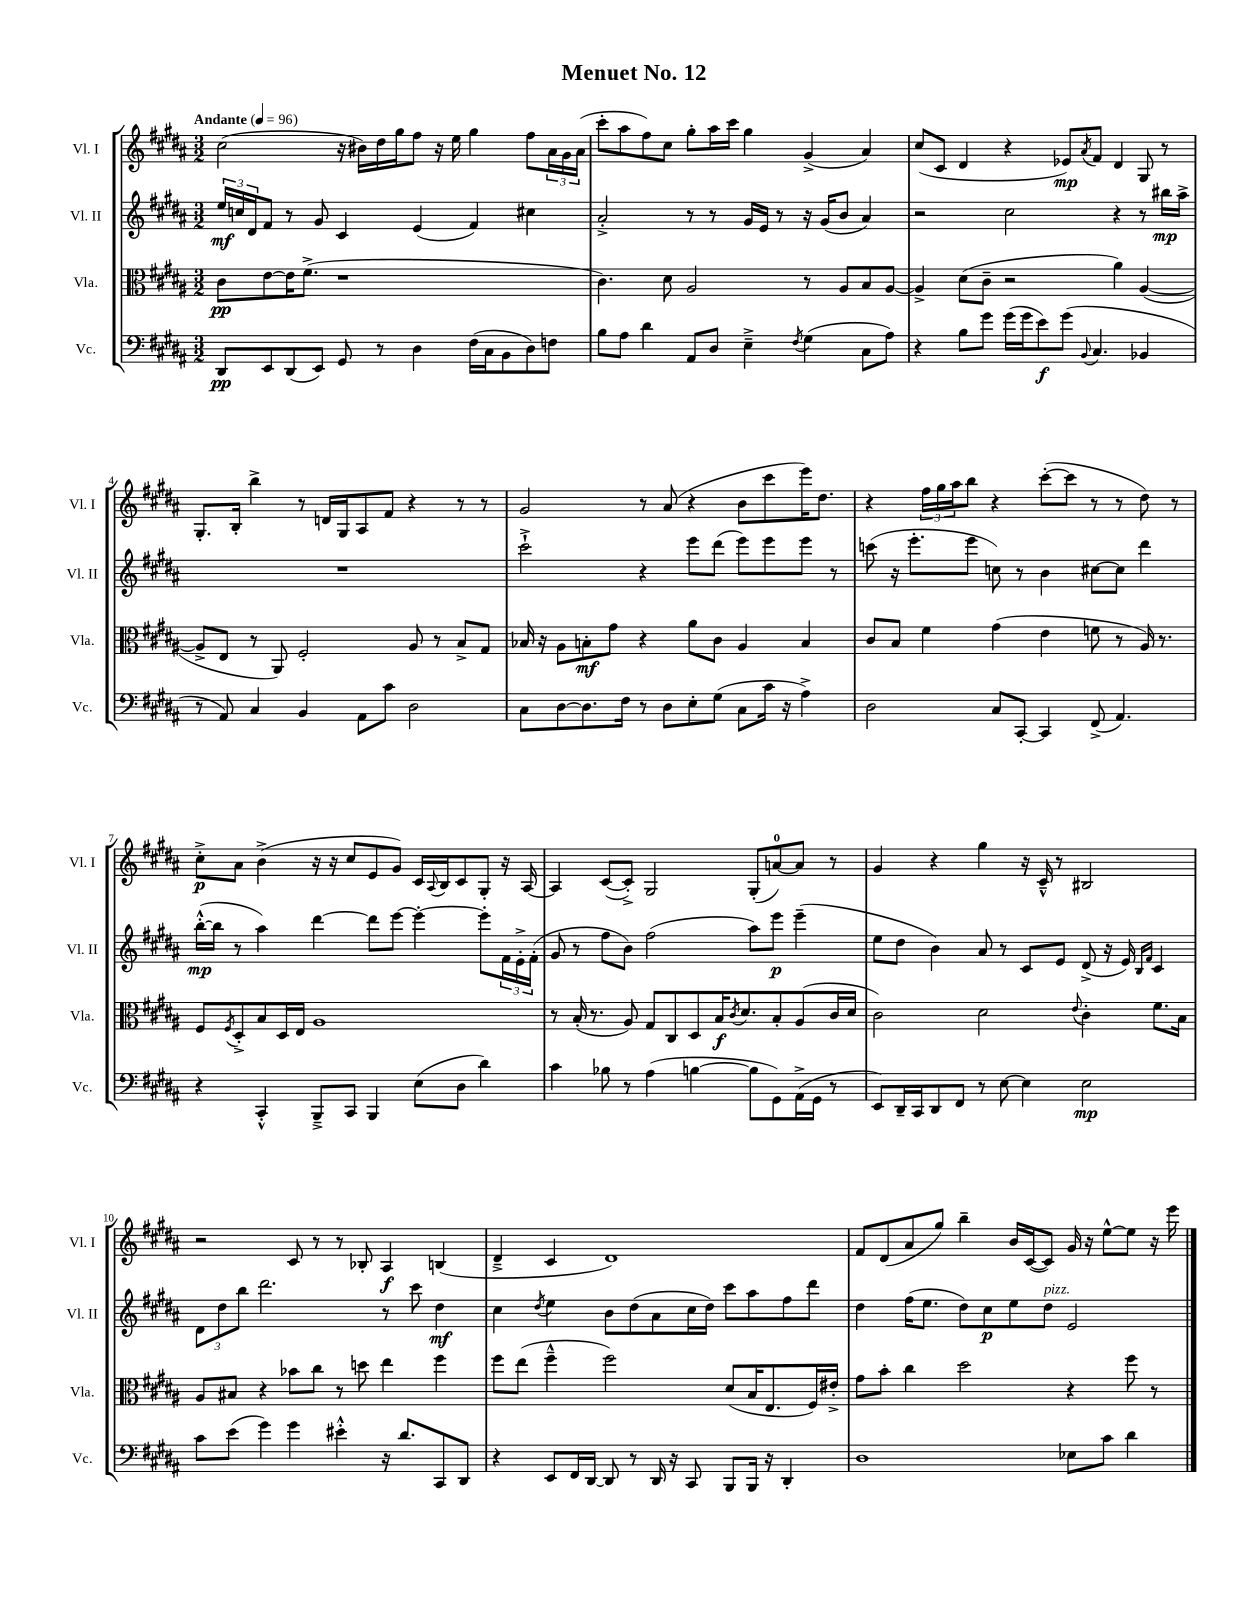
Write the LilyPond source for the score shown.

\header { title = "Menuet No. 12" }
<<
\new StaffGroup <<
\new Staff = "s0" \with { instrumentName = "Vl. I" shortInstrumentName = "Vl. I" } {
    \clef treble \key b \major \numericTimeSignature \time 3/2 \tempo "Andante" 4 = 96
    cis''2( r16 bis'16) dis''16 gis''16 fis''8 r16 e''16 gis''4 fis''8 \tuplet 3/2 { ais'16 gis'16 ais'16( } |
    cis'''8-. ais''8 fis''8) cis''8 gis''8-. ais''16 cis'''16 gis''4 gis'4->( ais'4) |
    cis''8( cis'8 dis'4 r4 ees'8\mp) \acciaccatura { ais'8 } fis'8 dis'4 gis8 r8 |
    gis8.-. b16-. b''4-> r8 d'16 gis16 ais8 fis'8 r4 r8 r8 |
    gis'2 r8 ais'8( r4 b'8 cis'''8 e'''16) dis''8. |
    r4 \tuplet 3/2 { fis''16 gis''16 ais''16 } b''8 r4 cis'''8~-.( cis'''8 r8 r8 dis''8) r8 |
    cis''8-.->\p ais'8 b'4->( r16 r16 cis''8 e'8 gis'8) cis'16 \appoggiatura { ais8 } b16 cis'8 gis8-. r16 ais16~ |
    ais4 cis'8~( cis'8-.->) gis2 gis8-.( a'8-0~) a'8 r8 |
    gis'4 r4 gis''4 r16 cis'16---^ r8 bis2 |
    r2 cis'8 r8 r8 bes8-. ais4\f b4( |
    dis'4---> cis'4 dis'1) |
    fis'8 dis'8( ais'8 gis''8) b''4-- b'16 cis'16~( cis'8) gis'16 r16 e''8~-^ e''8 r16 e'''16 \bar "|." |
}
\new Staff = "s1" \with { instrumentName = "Vl. II" shortInstrumentName = "Vl. II" } {
    \clef treble \key b \major \numericTimeSignature \time 3/2
    \tuplet 3/2 { e''16\mf c''16 dis'16 } fis'8 r8 gis'8 cis'4 e'4( fis'4) cis''4 |
    ais'2-.-> r8 r8 gis'16 e'16 r8 r16 gis'16( b'8 ais'4) |
    r2 cis''2 r4 r8 bis''16\mp ais''16-> |
    R1. |
    cis'''2-!-> r4 e'''8 dis'''8( e'''8) e'''8 e'''8 r8 |
    c'''8( r16 e'''8.-. e'''8 c''8) r8 b'4 cis''8~ cis''8 dis'''4 |
    b''16~-.-^\mp( b''16 r8 ais''4) dis'''4~ dis'''8 e'''8~ e'''4~-. e'''8-. \tuplet 3/2 { fis'16 e'16-.-> fis'16-.( } |
    gis'8 r8 fis''8 b'8) fis''2( ais''8) e'''8\p e'''4--( |
    e''8 dis''8 b'4) ais'8 r8 cis'8 e'8 dis'8->( r16 e'16) \grace { b16 fis'16 } cis'4 |
    \tuplet 3/2 { dis'8 dis''8 b''8 } dis'''2. r8 cis'''8 dis''4\mf |
    cis''4 \acciaccatura { dis''8 } e''4 b'8 dis''8( ais'8 cis''16 dis''16) cis'''8 ais''8 fis''8 dis'''8 |
    dis''4 fis''16( e''8. dis''8) cis''8\p e''8 dis''8^\markup { \italic "pizz." } e'2 \bar "|." |
}
\new Staff = "s2" \with { instrumentName = "Vla." shortInstrumentName = "Vla." } {
    \clef alto \key b \major \numericTimeSignature \time 3/2
    cis'8\pp e'8~ e'16 fis'8.->( r1 |
    cis'4.) dis'8 ais2 r8 ais8 b8 ais8~ |
    ais4-> dis'8( cis'8-- r2 ais'4) ais4~( |
    ais8-> e8 r8 ais,8) fis2-. ais8 r8 b8-> gis8 |
    bes16 r16 ais8 b8-.\mf gis'8 r4 ais'8 cis'8 ais4 b4 |
    cis'8 b8 fis'4 gis'4( e'4 f'8 r8 ais16) r8. |
    fis8 \acciaccatura { fis8 } dis8-.-> b8 dis16 e16 ais1 |
    r8 b16-.( r8. ais8) gis8 cis8 dis8 b16\f \acciaccatura { cis'8 } dis'8. b8-. ais8( cis'16 dis'16 |
    cis'2) dis'2 \appoggiatura { e'8 } cis'4-. fis'8. b16 |
    ais8 bis8 r4 bes'8 cis''8 r8 d''8 e''4 fis''4 |
    fis''8 e''8( fis''4---^ fis''2) dis'8( b16 e8. fis16) eis'16-.-> |
    gis'8 b'8-. cis''4 dis''2 r4 fis''8 r8 \bar "|." |
}
\new Staff = "s3" \with { instrumentName = "Vc." shortInstrumentName = "Vc." } {
    \clef bass \key b \major \numericTimeSignature \time 3/2
    dis,8\pp e,8 dis,8( e,8) gis,8 r8 dis4 fis16( cis16 b,8 dis8) f8 |
    b8 ais8 dis'4 ais,8 dis8 e4---> \acciaccatura { fis8 } gis4( cis8 ais8) |
    r4 b8 gis'8 gis'16( gis'16 e'8\f) gis'8( \appoggiatura { b,8 } cis4. bes,4 |
    r8 ais,8) cis4 b,4 ais,8 cis'8 dis2 |
    cis8 dis8~ dis8. fis16 r8 dis8 e8-. gis8( cis8 cis'16 r16 ais4->) |
    dis2 cis8 cis,8~-. cis,4 fis,8->( ais,4.) |
    r4 cis,4-.-^ b,,8---> cis,8 b,,4 e8( dis8 dis'4) |
    cis'4 bes8 r8 ais4( b4~ b8 gis,8) ais,16->( gis,16 r8 |
    e,8) dis,16-- cis,16 dis,8 fis,8 r8 e8~ e4 e2\mp |
    cis'8 e'8( gis'4) gis'4 eis'4-.-^ r16 dis'8. cis,8 dis,8 |
    r4 e,8 fis,16 dis,16~ dis,8 r8 dis,16 r16 cis,8 b,,8 b,,16 r16 dis,4-. |
    dis1 ees8 cis'8 dis'4 \bar "|." |
}
>>
>>
